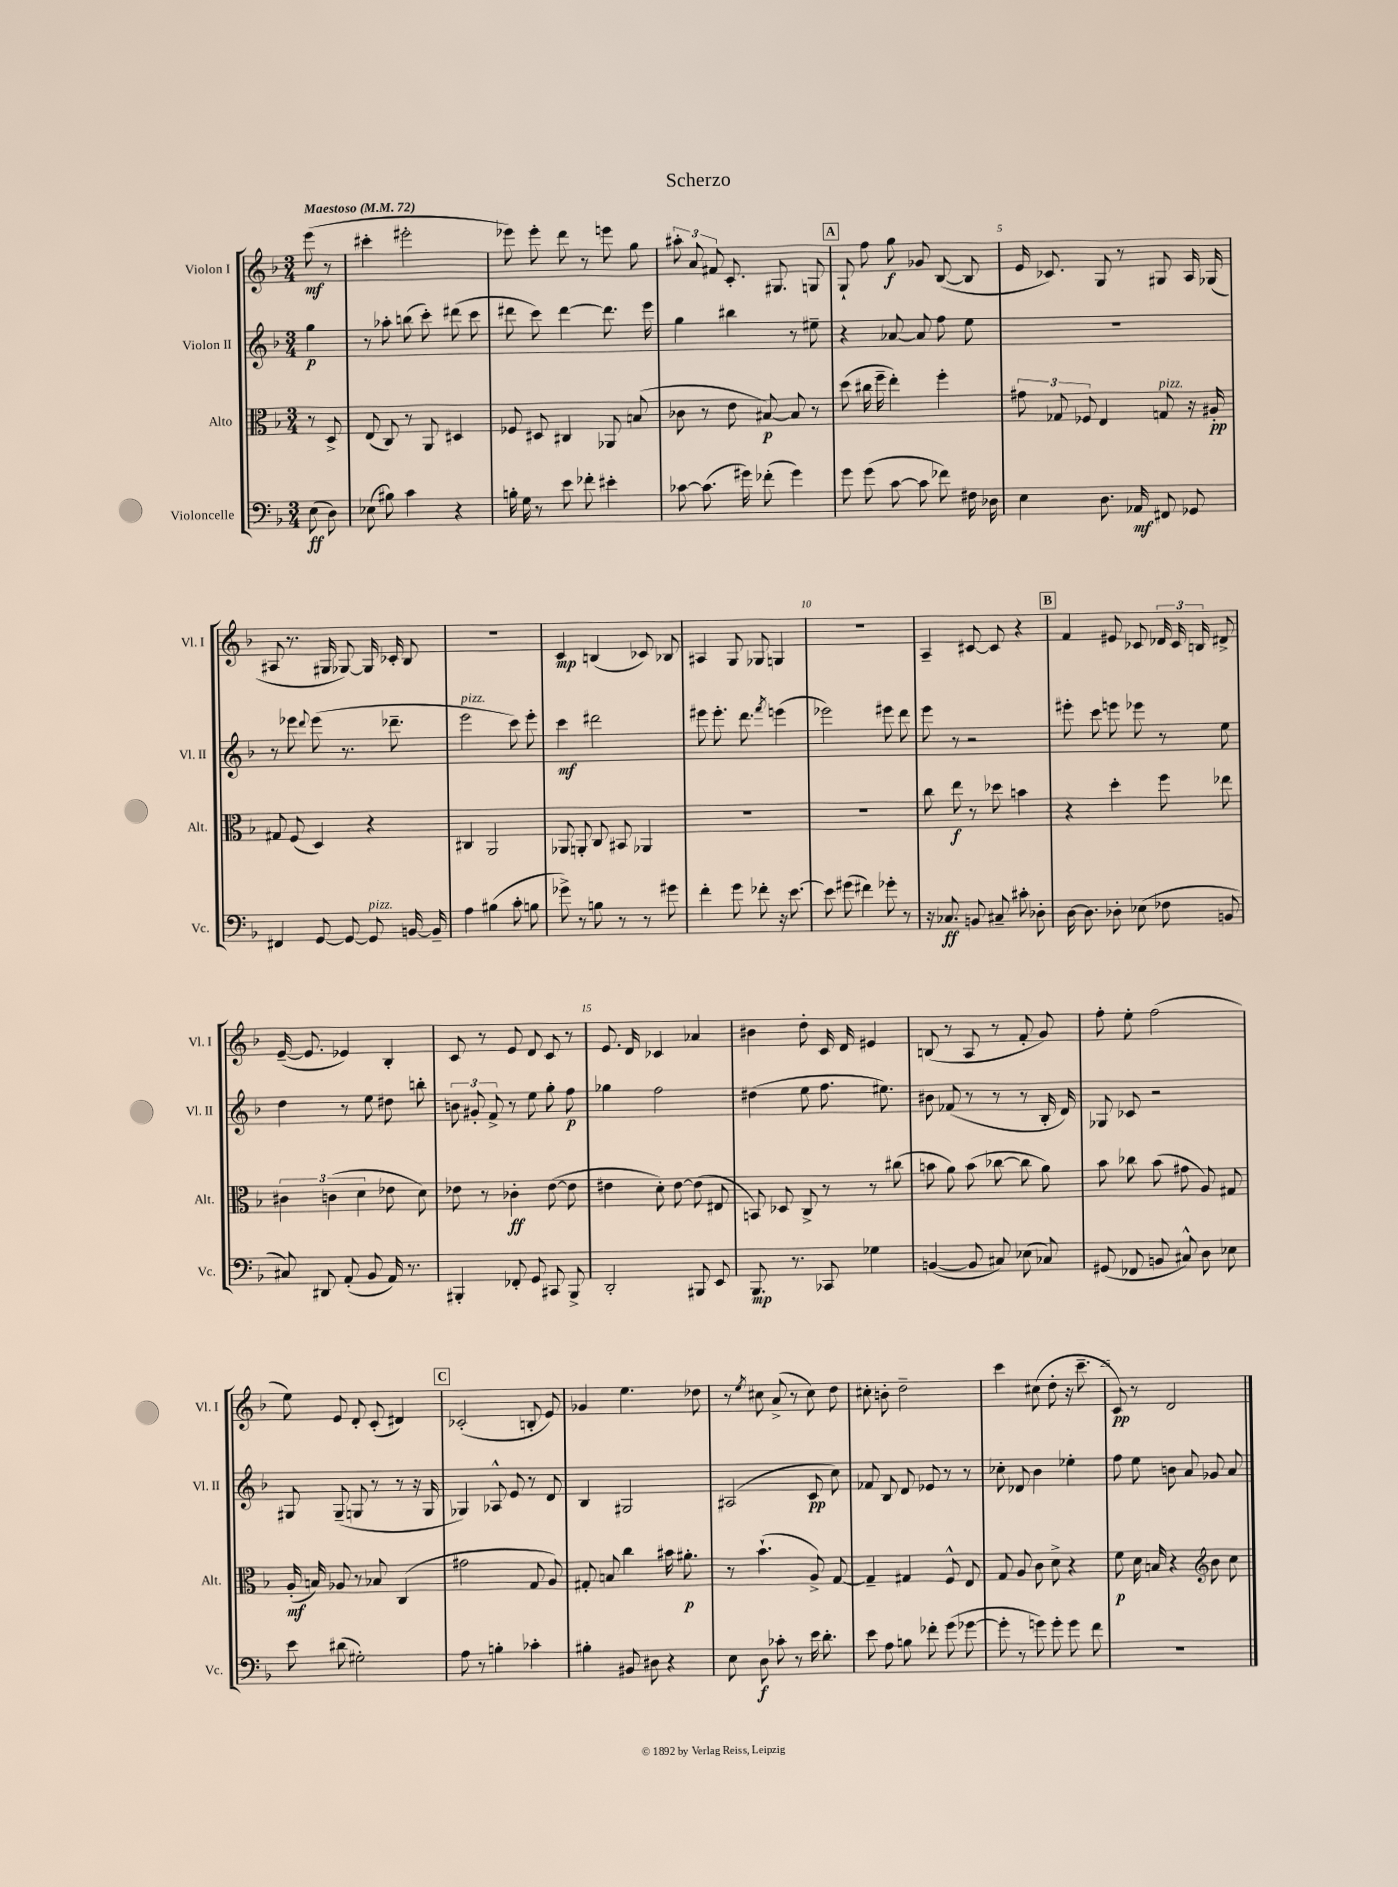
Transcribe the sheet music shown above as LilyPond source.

\header { title = "Scherzo" }
<<
\new StaffGroup <<
\new Staff = "s0" \with { instrumentName = "Violon I" shortInstrumentName = "Vl. I" } {
    \clef treble \key f \major \numericTimeSignature \time 3/4 \partial 4 \tempo "Maestoso" 4 = 72
    \autoBeamOff e'''8\mf( r8 |
    cis'''4-. eis'''2-. |
    ees'''8) ees'''8-. d'''8 r8 e'''8 g''8 |
    \tuplet 3/2 { ais''8-. a'8 fis'8 } c'8.-. gis8. g8 |
    \mark \markup { \box "A" } g8-! f''8 g''8\f ges'8 bes8~( bes8 |
    e'16 ces'8.) g8 r8 gis8 a16 ges16( |
    ais8 r8. gis16 ges8~) ges16 ces'16-. bes8 |
    R2. |
    c'4\mp b4( ces'8) bes8 |
    ais4 g8 ges8 g4 |
    R2. |
    a4-- cis'8~ cis'8 r4 |
    \mark \markup { \box "B" } f'4 eis'8 ces'8 \tuplet 3/2 { des'16 ces'16 b16 } dis'8-> |
    e'16~--( e'8. ees'4) bes4-. |
    c'8 r8 e'8 d'8 c'8 r8 |
    e'8. d'16 ces'4 aes'4 |
    bis'4 d''8-. c'16 d'16 eis'4 |
    b8( r8 a8 r8 f'8-. g'8) |
    f''8-. e''8-. f''2( |
    e''8) e'8 d'8-. c'8-.( dis'4) |
    \mark \markup { \box "C" } ces'2-.( b8-. e'8) |
    ges'4 e''4. des''8 |
    r8 \acciaccatura { e''8 } cis''8 a'8->( r8 cis''8) d''8 |
    cis''8-. b'8-. d''2-- |
    c'''4 cis''8( d''8-. r16 c'''8.-- |
    c'8\pp) r8 d'2 \bar "|." |
}
\new Staff = "s1" \with { instrumentName = "Violon II" shortInstrumentName = "Vl. II" } {
    \clef treble \key f \major \numericTimeSignature \time 3/4 \partial 4
    \autoBeamOff g''4\p |
    r8 aes''8-. b''8( c'''8-.) dis'''8( c'''8 |
    dis'''8 c'''8) dis'''4~ dis'''8. e'''16 |
    g''4 bis''4 r8 eis''8-- |
    \mark \markup { \box "A" } r4 aes'8~ aes'8 f''8 e''8 |
    R2. |
    r8 ees'''8 \appoggiatura { d'''8 } ees'''8( r8. des'''8.-- |
    e'''2^\markup { \italic "pizz." } c'''8) e'''8-. |
    c'''4\mf dis'''2 |
    eis'''8 eis'''8.-. d'''8. \acciaccatura { f'''8 } e'''4( |
    ees'''2) eis'''8 d'''8 |
    e'''8 r8 r2 |
    \mark \markup { \box "B" } eis'''8-. c'''8 e'''8 ees'''8 r8 e''8 |
    d''4 r8 e''8 dis''8 b''8-. |
    \tuplet 3/2 { b'8 gis'8-. f'8-> } r8 e''8 g''8-. f''8\p |
    ges''4 f''2 |
    dis''4( e''8 f''8. eis''8.) |
    bis'8 fes'8( r8 r8 r8 bes16-. d'16) |
    ges8 ces'8 r2 |
    gis8 gis8--( g8 r8 r8 r16 g16 |
    \mark \markup { \box "C" } ges4) aes8-^ e'8 r8 d'8 |
    bes4 gis2 |
    ais2( c'8\pp c''8) |
    fes'8 bes8 d'8 ees'8 r8 r8 |
    ces''8-. des'8 bes'4 ees''4-. |
    f''8 e''8 b'8 a'8 ges'8 a'8 \bar "|." |
}
\new Staff = "s2" \with { instrumentName = "Alto" shortInstrumentName = "Alt." } {
    \clef alto \key f \major \numericTimeSignature \time 3/4 \partial 4
    \autoBeamOff r8 d8-> |
    e8( c8) r8 a,8 dis4 |
    fes8 dis8 cis4 aes,8 b8( |
    ces'8 r8 e'8 bis8~\p) bis8 r8 |
    \mark \markup { \box "A" } d''8( cis''16 f''16-- e''4-.) f''4-. |
    \tuplet 3/2 { gis'8 ges8 fes8 } e4 g8^\markup { \italic "pizz." } r16 ais16-.\pp |
    gis8 f8( d4) r4 |
    cis4 a,2 |
    aes,8 a,8-. c8 bis,8 aes,4 |
    R2. |
    R2. |
    c''8 e''8\f r8 des''8 b'4 |
    \mark \markup { \box "B" } r4 d''4-. f''8 ees''8 |
    \tuplet 3/2 { cis'4 c'4( d'4 } ees'8 d'8) |
    ees'8 r8 ces'4-.\ff ees'8~( ees'8 |
    eis'4 d'8-.) eis'8~ eis'8( eis8 |
    b,8) des8 c8-> r8 r8 cis''8( |
    b'8 a'8) b'8( ces''8~ ces''8 a'8) |
    bes'8 ces''8 bes'8( gis'8 a8) gis8 |
    a16-.\mf( b16) aes8 r8 bes8 c4( |
    \mark \markup { \box "C" } gis'2 g8 a8) |
    gis8-. b8 c''4 bis'16 ais'8.-.\p |
    r8 bes'4.-!( a8->) g8~ |
    g4-- gis4 f8-^ e8 |
    g8 a8 c'8 d'8-> r4 |
    f'8\p d'16 b16 r4 \clef treble bes'8 c''8 \bar "|." |
}
\new Staff = "s3" \with { instrumentName = "Violoncelle" shortInstrumentName = "Vc." } {
    \clef bass \key f \major \numericTimeSignature \time 3/4 \partial 4
    \autoBeamOff e8\ff( d8) |
    ees8( bis8) c'4 r4 |
    b16-. g16 r8 e'8 fes'8-. eis'4-. |
    ces'8~ ces'8.( gis'16) fes'8-.( gis'4) |
    \mark \markup { \box "A" } g'8 g'8( c'8~ c'8 fes'8) fis16 des16 |
    e4 d8. aes,16\mf fis,8 ges,8 |
    fis,4 g,8~ g,8~ g,8^\markup { \italic "pizz." } b,16~ b,16-- |
    a4 bis4( c'8-. b8 |
    ges'8->) r8 b8 r8 r8 gis'8 |
    f'4-. g'8 fes'8-. r16 e'8.~ |
    e'8 gis'8( fis'4) ges'8-. r8 |
    r16 ces8.\ff b,8 cis8-- cis'8-. des8-. |
    \mark \markup { \box "B" } d16~ d8. des8-. ees8( fes8 b,8 |
    cis8) dis,8 a,8-.( bes,8 a,16) r8. |
    bis,,4-. fes,8-. g,8 cis,8 bis,,8-> |
    d,2-. bis,,8 e,8 |
    bes,,8.\mp r8. ces,8 ges4 |
    b,4~( b,8 cis8) ees8( ces8) |
    gis,8( fes,8 b,8 cis8-^) d8 ees8 |
    e'8 dis'8( gis2-.) |
    \mark \markup { \box "C" } a8 r8 b4-. ces'4-. |
    bis4-. bis,8 dis8 r4 |
    e8 d8\f ces'8-. r8 e'16 d'8.-. |
    e'8 a8 b8 fes'8-. g'8( ges'8~ |
    ges'8-. r8 g'8) g'8-. g'8 f'8 |
    R2. \bar "|." |
}
>>
>>
\layout { \context { \Score \override BarNumber.break-visibility = ##(#f #t #t) barNumberVisibility = #(every-nth-bar-number-visible 5) } }
